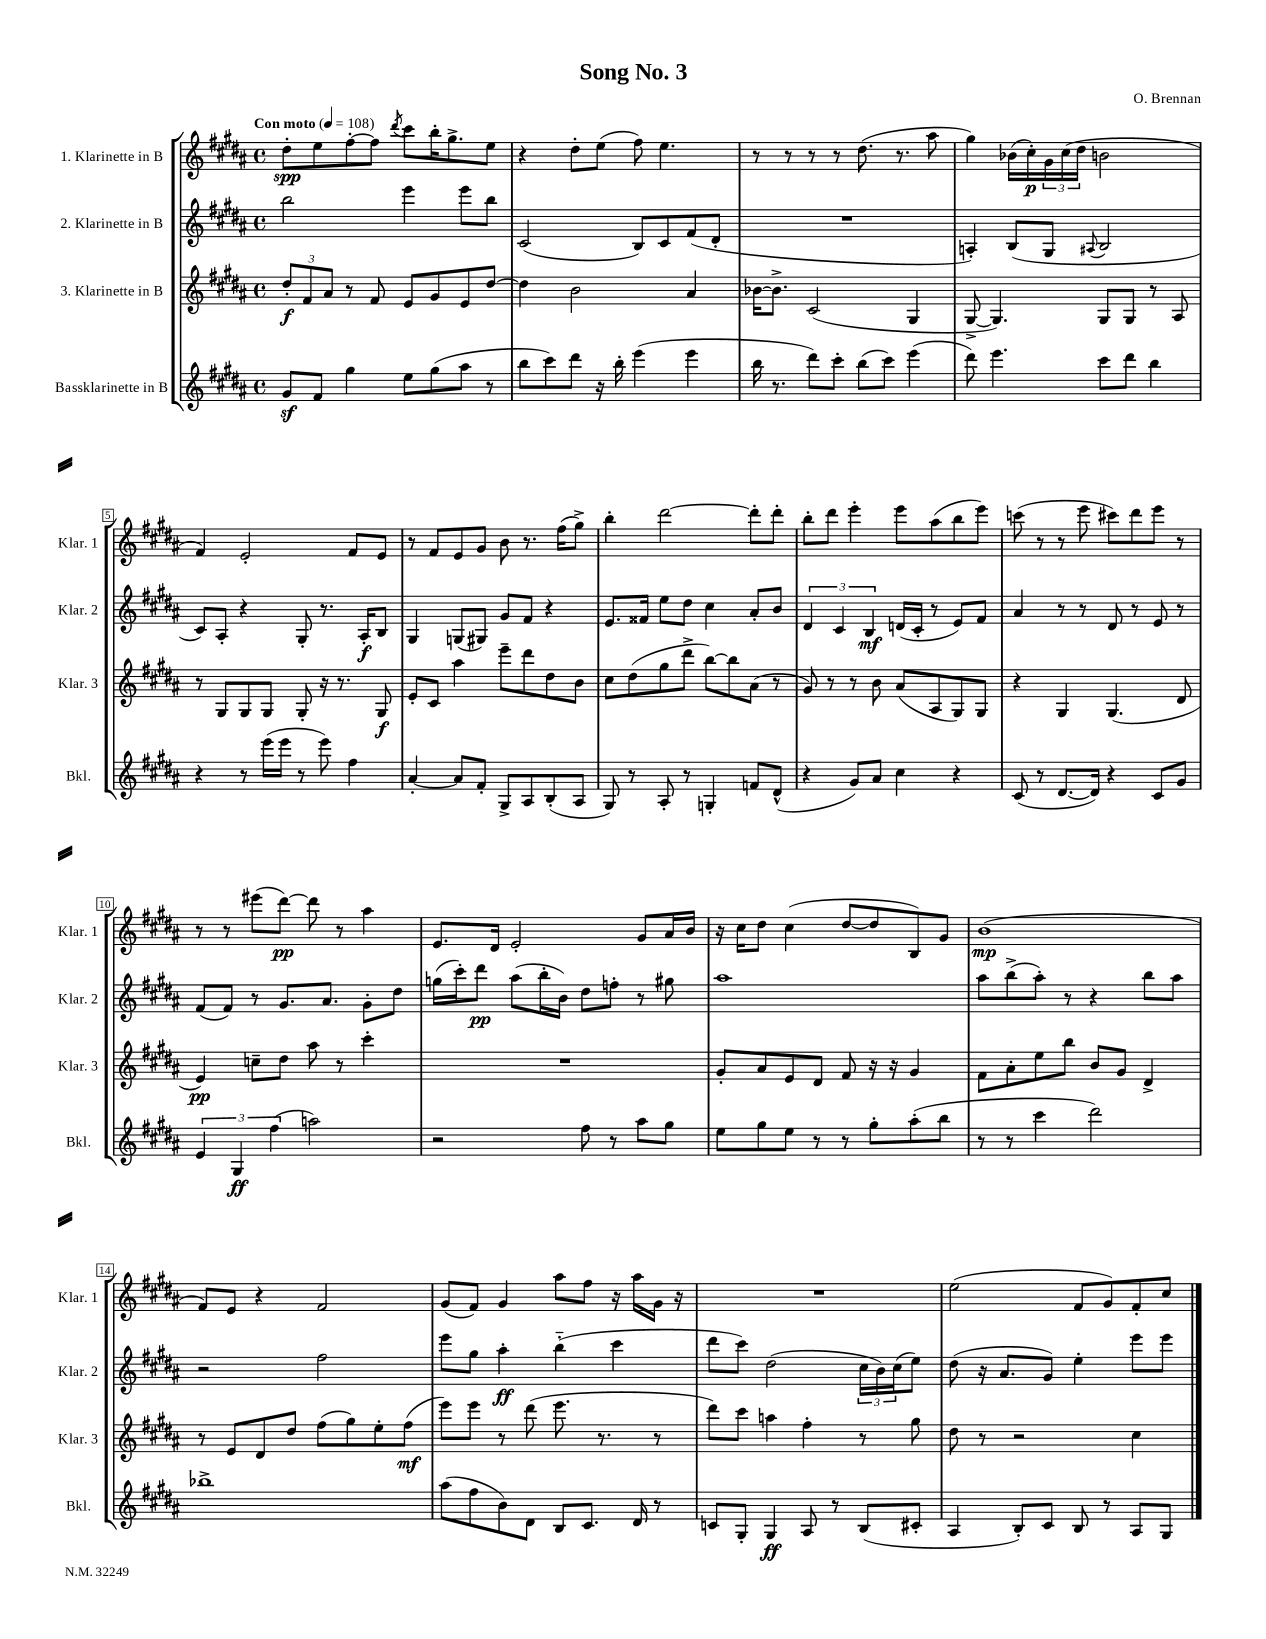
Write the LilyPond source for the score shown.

\header { title = "Song No. 3" composer = "O. Brennan" }
<<
\new StaffGroup <<
\new Staff = "s0" \with { instrumentName = "1. Klarinette in B" shortInstrumentName = "Klar. 1" } {
    \clef treble \key b \major \defaultTimeSignature \time 4/4 \tempo "Con moto" 4 = 108
    dis''8-.\spp e''8 fis''8~-. fis''8 \acciaccatura { dis'''8 } cis'''8 b''16-. gis''8.-> e''8 |
    r4 dis''8-. e''8( fis''8) e''4. |
    r8 r8 r8 r8 dis''8.( r8. ais''8 |
    gis''4) bes'16( cis''16-.\p) \tuplet 3/2 { gis'16 cis''16( dis''16 } b'2 |
    fis'4) e'2-. fis'8 e'8 |
    r8 fis'8 e'8 gis'8 b'8 r8. fis''16( gis''8->) |
    b''4-. dis'''2~ dis'''8-. dis'''8-. |
    b''8-. dis'''8 e'''4-. e'''8 ais''8( b''8 e'''8) |
    c'''8( r8 r8 e'''8 cis'''8) dis'''8 e'''8 r8 |
    r8 r8 eis'''8( dis'''8~\pp) dis'''8 r8 ais''4 |
    e'8. dis'16 e'2-. gis'8 ais'16 b'16 |
    r16 cis''16 dis''8 cis''4( dis''8~ dis''8 b8) gis'8 |
    b'1\mp( |
    fis'8) e'8 r4 fis'2 |
    gis'8( fis'8) gis'4 ais''8 fis''8 r16 ais''16 gis'16 r16 |
    R1 |
    e''2( fis'8 gis'8) fis'8-. cis''8 \bar "|." |
}
\new Staff = "s1" \with { instrumentName = "2. Klarinette in B" shortInstrumentName = "Klar. 2" } {
    \clef treble \key b \major \defaultTimeSignature \time 4/4
    b''2 e'''4 e'''8 b''8 |
    cis'2( b8) cis'8 fis'8( dis'8-. |
    R1 |
    a4-.) b8( gis8 \appoggiatura { ais8 } b2 |
    cis'8) ais8-. r4 gis8-. r8. ais16-.\f b8 |
    gis4 g8( gis8) gis'8 fis'8 r4 |
    e'8. fisis'16 e''8 dis''8 cis''4 ais'8-. b'8 |
    \tuplet 3/2 { dis'4 cis'4 b4\mf } d'16( cis'16-. r8 e'8) fis'8 |
    ais'4 r8 r8 dis'8 r8 e'8 r8 |
    fis'8( fis'8) r8 gis'8. ais'8. gis'8-. dis''8 |
    g''16( cis'''16-.) dis'''8\pp ais''8( b''16-. b'16) dis''8 f''8-. r8 gis''8 |
    ais''1 |
    ais''8 b''8->( ais''8-.) r8 r4 b''8 ais''8 |
    r2 fis''2 |
    e'''8 gis''8 ais''4-.\ff b''4-_( cis'''4 |
    dis'''8 cis'''8) dis''2( \tuplet 3/2 { cis''16 b'16) cis''16( } e''8) |
    dis''8( r16 ais'8. gis'8) e''4-. e'''8 e'''8 \bar "|." |
}
\new Staff = "s2" \with { instrumentName = "3. Klarinette in B" shortInstrumentName = "Klar. 3" } {
    \clef treble \key b \major \defaultTimeSignature \time 4/4
    \tuplet 3/2 { dis''8-.\f fis'8 ais'8 } r8 fis'8 e'8 gis'8 e'8 dis''8~ |
    dis''4 b'2 ais'4 |
    bes'16~ bes'8.-> cis'2( gis4 |
    gis8~-> gis4.) gis8 gis8 r8 ais8 |
    r8 gis8 gis8 gis8 gis8-. r16 r8. gis8\f |
    e'8-. cis'8 ais''4 e'''8-- dis'''8 dis''8 b'8 |
    cis''8 dis''8( gis''8 dis'''8-> b''8~) b''8 ais'8( r8 |
    gis'8) r8 r8 b'8 ais'8( ais8 gis8) gis8 |
    r4 gis4 gis4.( dis'8 |
    e'4\pp) c''8-- dis''8 ais''8 r8 cis'''4-. |
    R1 |
    gis'8-. ais'8 e'8 dis'8 fis'8 r16 r16 gis'4 |
    fis'8 ais'8-. e''8 b''8 b'8 gis'8 dis'4-> |
    r8 e'8 dis'8 dis''8 fis''8( gis''8) e''8-. fis''8\mf( |
    e'''8) e'''8 r8 dis'''8( e'''8. r8. r8 |
    dis'''8) cis'''8 a''4 fis''4-. r8 gis''8 |
    dis''8 r8 r2 cis''4 \bar "|." |
}
\new Staff = "s3" \with { instrumentName = "Bassklarinette in B" shortInstrumentName = "Bkl." } {
    \clef treble \key b \major \defaultTimeSignature \time 4/4
    gis'8\sf fis'8 gis''4 e''8 gis''8( ais''8 r8 |
    b''8 cis'''8) dis'''8 r16 b''16-. e'''4( e'''4 |
    b''16 r8. dis'''8) cis'''8-. b''8( cis'''8) e'''4( |
    dis'''8) e'''4. cis'''8 dis'''8 b''4 |
    r4 r8 e'''16( e'''16 r8 e'''8) fis''4 |
    ais'4~-. ais'8 fis'8-. gis8-> ais8 b8-.( ais8 |
    gis8) r8 ais8-. r8 g4-. f'8 dis'8-^( |
    r4 gis'8) ais'8 cis''4 r4 |
    cis'8( r8 dis'8.~ dis'16) r4 cis'8 gis'8 |
    \tuplet 3/2 { e'4 gis4\ff fis''4( } a''2) |
    r2 fis''8 r8 ais''8 gis''8 |
    e''8 gis''8 e''8 r8 r8 gis''8-. ais''8-.( b''8 |
    r8 r8 cis'''4 dis'''2) |
    bes''1-> |
    ais''8( fis''8 b'8) dis'8 b8 cis'8. dis'16 r8 |
    c'8 gis8-. gis4\ff ais8 r8 b8( cis'8-. |
    ais4 b8-.) cis'8 b8 r8 ais8 gis8 \bar "|." |
}
>>
>>
\layout { \context { \Score \override BarNumber.stencil = #(make-stencil-boxer 0.1 0.3 ly:text-interface::print) } }
